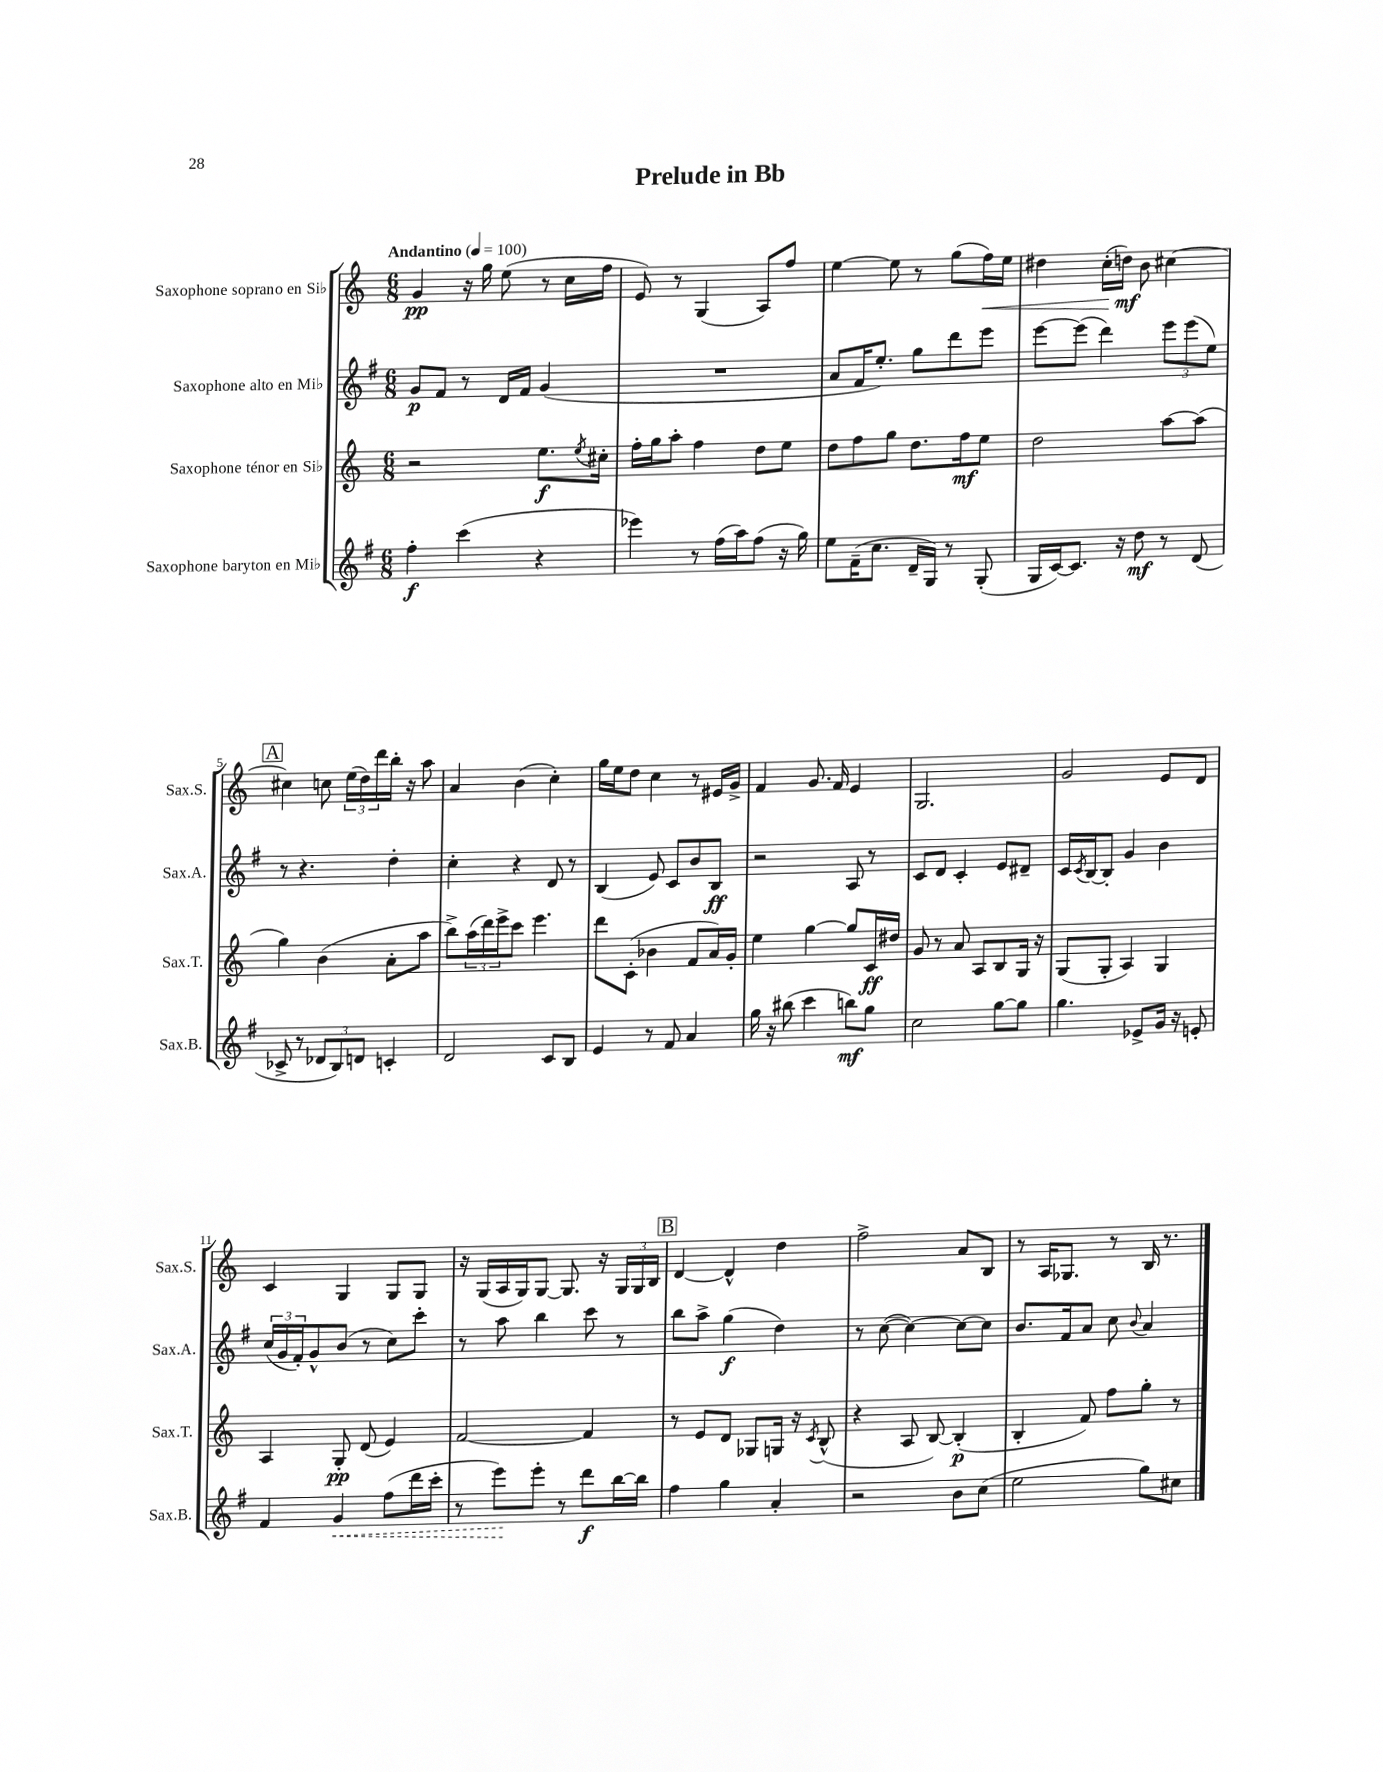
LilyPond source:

\header { title = "Prelude in Bb" }
<<
\new StaffGroup <<
\new Staff = "s0" \with { instrumentName = "Saxophone soprano en Sib" shortInstrumentName = "Sax.S." } {
    \clef treble \key c \major \numericTimeSignature \time 6/8 \tempo "Andantino" 4 = 100
    g'4\pp r16 g''16 e''8( r8 c''16 f''16 |
    e'8) r8 g4( a8) f''8 |
    e''4~ e''8 r8 g''8( f''16\<) e''16 |
    dis''4 c''16-.( d''16\mf\!) b'8 cis''4~ |
    \mark \markup { \box "A" } cis''4 c''8 \tuplet 3/2 { e''16( d''16) d'''16 } b''16-. r16 a''8 |
    a'4 b'4( c''4-.) |
    g''16 e''16 d''8 c''4 r8 eis'16 g'16-> |
    f'4 g'8. f'16 e'4 |
    g2. |
    g'2 e'8 d'8 |
    c'4 g4 g8 g8 |
    r16 g16( a16 g16) g8~ g8. r16 \tuplet 3/2 { g16 g16 b16 } |
    \mark \markup { \box "B" } d'4~ d'4-^ d''4 |
    f''2-> a'8 b8 |
    r8 a16 ges8. r8 b16 r8. \bar "|." |
}
\new Staff = "s1" \with { instrumentName = "Saxophone alto en Mib" shortInstrumentName = "Sax.A." } {
    \clef treble \key g \major \numericTimeSignature \time 6/8
    g'8\p fis'8 r8 d'16 fis'16 g'4( |
    R2. |
    a'8 fis'16 e''8.-.) g''8 d'''8 e'''8 |
    e'''8~ e'''8( d'''4) \tuplet 3/2 { e'''8 e'''8( e''8) } |
    \mark \markup { \box "A" } r8 r4. d''4-. |
    c''4-. r4 d'8 r8 |
    b4( e'8) c'8 b'8 b8\ff |
    r2 a8 r8 |
    c'8 d'8 c'4-. e'8 dis'8-- |
    c'16 \acciaccatura { c'8 } b16~ b8-. g'4 b'4 |
    \tuplet 3/2 { c''16( g'16 fis'16-.) } g'8-^ b'8( r8 c''8) c'''8-. |
    r8 a''8 b''4 c'''8 r8 |
    \mark \markup { \box "B" } b''8 a''8-> g''4\f( d''4) |
    r8 c''8~( c''4~) c''8~ c''8 |
    b'8. fis'16 a'8 c''8 \appoggiatura { b'8 } a'4 \bar "|." |
}
\new Staff = "s2" \with { instrumentName = "Saxophone ténor en Sib" shortInstrumentName = "Sax.T." } {
    \clef treble \key c \major \numericTimeSignature \time 6/8
    r2 e''8.\f \acciaccatura { e''8 } cis''16-. |
    f''16-. g''16 a''8-. f''4 d''8 e''8 |
    d''8 f''8 g''8 d''8. f''16\mf e''8 |
    d''2 a''8~ a''8( |
    \mark \markup { \box "A" } g''4) b'4( a'8-. a''8 |
    b''8->) \tuplet 3/2 { a''16( d'''16) e'''16-> } c'''8 e'''4. |
    d'''8 c'8-.( bes'4 f'8 a'16) g'16-. |
    e''4 g''4~ g''8 c'16\ff dis''16 |
    g'8 r8 a'8 a8 b8 g16 r16 |
    g8( g8-. a4) g4 |
    a4 g8-.\pp d'8( e'4) |
    f'2~ f'4 |
    \mark \markup { \box "B" } r8 e'8 d'8 ges8 g16 r16 \acciaccatura { c'8 } b8-^( |
    r4 a8 b8~) b4-.\p( |
    b4-. f'8) f''8 g''8-. r8 \bar "|." |
}
\new Staff = "s3" \with { instrumentName = "Saxophone baryton en Mib" shortInstrumentName = "Sax.B." } {
    \clef treble \key g \major \numericTimeSignature \time 6/8
    fis''4-.\f c'''4( r4 |
    ees'''4) r8 fis''16( a''16) fis''8( r16 g''16) |
    e''8 fis'16--( c''8. d'16-- g16) r8 g8-.( |
    g16 c'16~) c'8. r16 d''8\mf r8 d'8( |
    \mark \markup { \box "A" } ces'8-> r8 \tuplet 3/2 { des'8 b8) d'8 } c'4-. |
    d'2 c'8 b8 |
    e'4 r8 fis'8 a'4 |
    g''16 r16 bis''8( c'''4 b''8\mf) g''8 |
    c''2 g''8~ g''8 |
    g''4. ees'8-> g'16 r16 e'8-. |
    fis'4 \once \override Hairpin.style = #'dashed-line g'4\< fis''8( d'''16 c'''16-. |
    r8 e'''8\!) e'''8-. r8 d'''8\f b''16~ b''16 |
    \mark \markup { \box "B" } fis''4 g''4 a'4-. |
    r2 b'8 c''8( |
    e''2 g''8) cis''8 \bar "|." |
}
>>
>>
